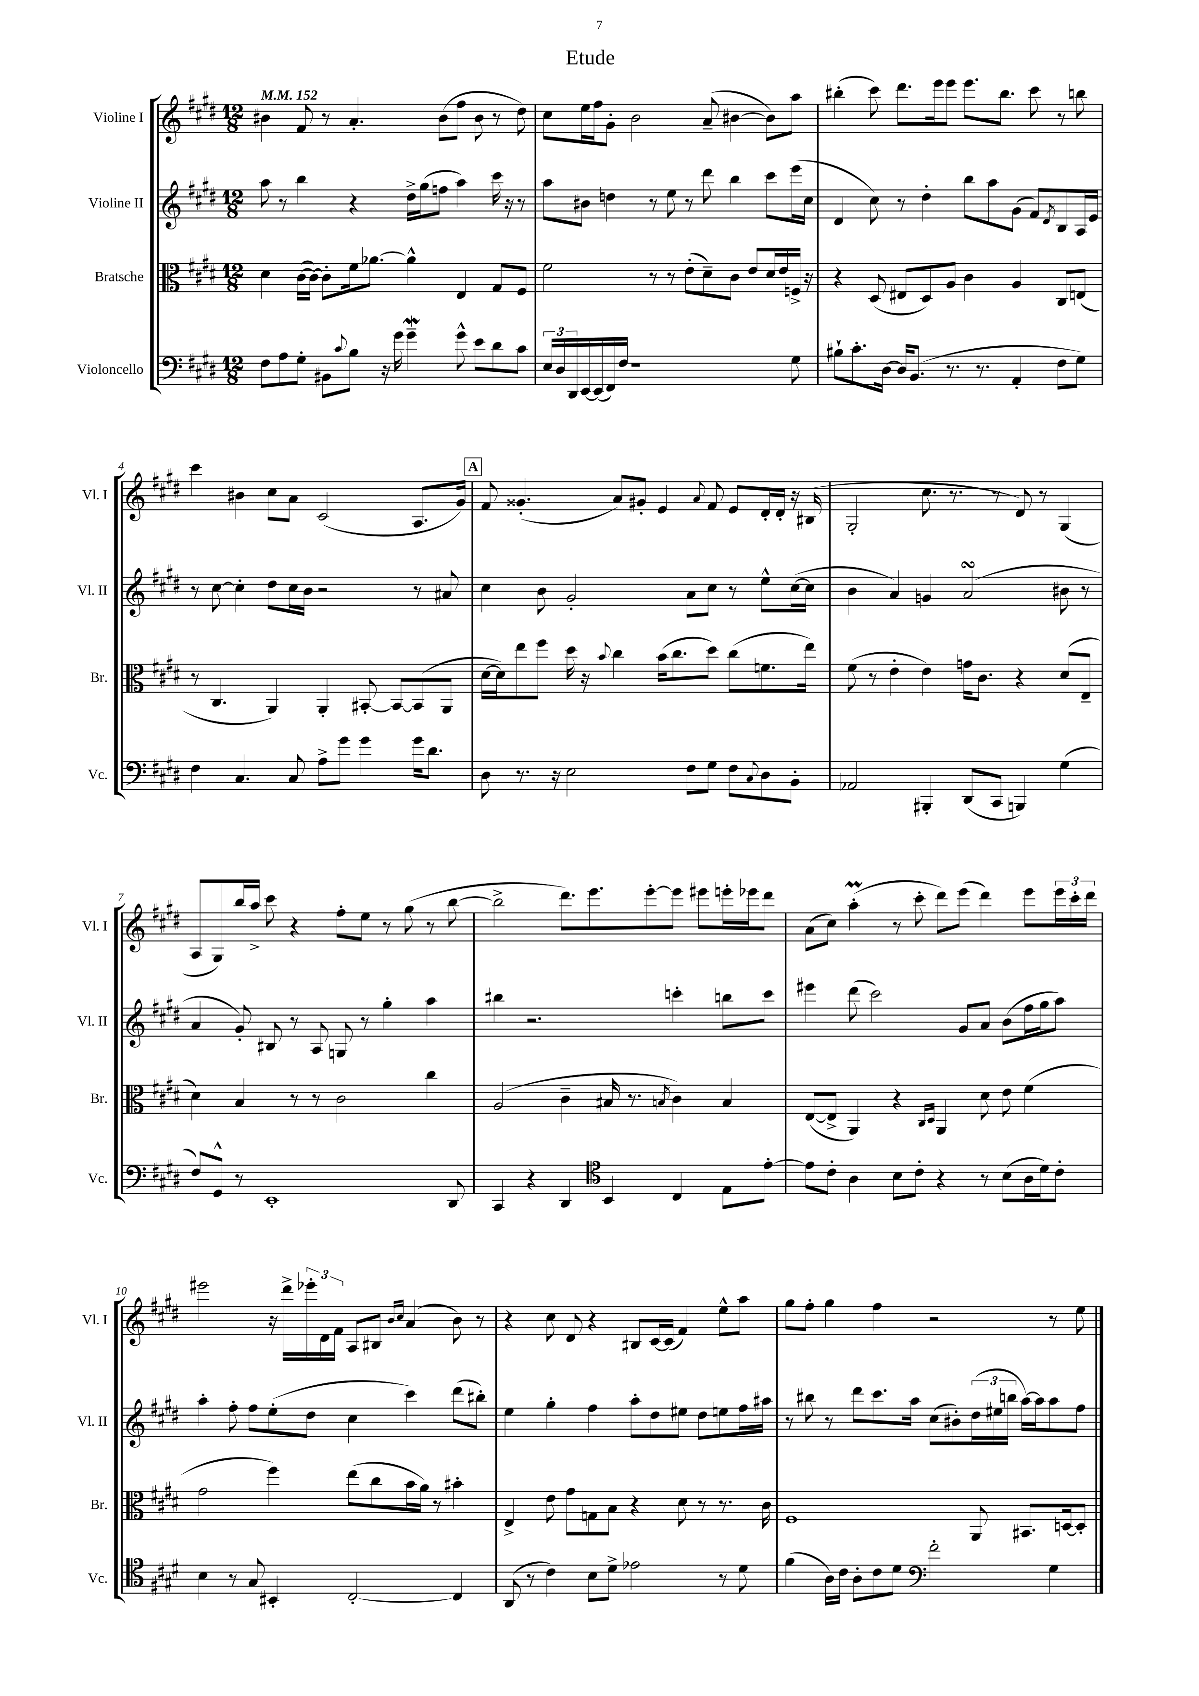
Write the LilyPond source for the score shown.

\header { title = "Etude" }
<<
\new StaffGroup <<
\new Staff = "s0" \with { instrumentName = "Violine I" shortInstrumentName = "Vl. I" } {
    \clef treble \key e \major \numericTimeSignature \time 12/8 \tempo 4 = 152
    bis'4 fis'8 r8 a'4.-. bis'8( fis''8 bis'8 r8 dis''8) |
    cis''8 e''16 fis''16 gis'8-. b'2 a'8--( bis'4~ bis'8) a''8 |
    bis''4-.( cis'''8) dis'''8. e'''16 e'''8 e'''8. bis''8. cis'''8 r8 b''8 |
    cis'''4 bis'4 cis''8 a'8 cis'2( a8. gis'16) |
    \mark \markup { \box "A" } fis'8 gisis'4.-.( a'8) gis'8-. e'4 \appoggiatura { a'8 } fis'8 e'8 dis'16-. dis'16-. r16 bis16( |
    gis2-. cis''8. r8. r8 dis'8) r8 gis4( |
    a8 gis8) b''16 a''16-> cis'''8 r4 fis''8-. e''8 r8 gis''8( r8 b''8~ |
    b''2-> dis'''8.) e'''8. e'''8~-. e'''8 eis'''8 e'''16-. ees'''16 dis'''8 |
    a'8( cis''8) a''4-.\prall( r8 cis'''8-. dis'''8) e'''8( dis'''4) e'''8 \tuplet 3/2 { e'''16 cis'''16-. dis'''16 } |
    eis'''2 r16 dis'''16-> \tuplet 3/2 { ees'''16-. dis'16 fis'16 } a8 bis8 \grace { b'16 cis''16 } a'4( b'8) r8 |
    r4 cis''8 dis'8 r4 bis8 cis'16~ cis'16( fis'4) e''8-^ a''8 |
    gis''8 fis''8-. gis''4 fis''4 r2 r8 e''8 \bar "|." |
}
\new Staff = "s1" \with { instrumentName = "Violine II" shortInstrumentName = "Vl. II" } {
    \clef treble \key e \major \numericTimeSignature \time 12/8
    a''8 r8 b''4 r4 dis''16-> gis''16( f''8 a''4) cis'''16 r16 r8 |
    a''8 bis'8 d''4 r8 e''8 r8 dis'''8 b''4 cis'''8 e'''16( cis''16 |
    dis'4 cis''8) r8 dis''4-. b''8 a''8 gis'8( fis'8) \acciaccatura { dis'8 } b8 a16 e'16 |
    r8 cis''8~ cis''4-. dis''8 cis''16 b'16 r2 r8 ais'8 |
    \mark \markup { \box "A" } cis''4 b'8 gis'2-. a'8 cis''8 r8 e''8-^ cis''16~( cis''16 |
    b'4 a'4) g'4 a'2\turn( bis'8 r8 |
    a'4 gis'8-.) bis8 r8 a8 g8 r8 gis''4-. a''4 |
    bis''4 r2. c'''4-. b''8 c'''8 |
    eis'''4 dis'''8( cis'''2) gis'8 a'8 b'8( fis''16 gis''16 a''8) |
    a''4-. fis''8-. fis''8 e''8-.( dis''8 cis''4 cis'''4) dis'''8( bis''8-.) |
    e''4 gis''4-. fis''4 a''8-. dis''8 eis''8 dis''8 e''8 fis''16 ais''16 |
    r8 bis''8 r8 dis'''8 cis'''8. a''16 cis''8( bis'8-.) \tuplet 3/2 { dis''16( eis''16 b''16 } a''16~) a''16 a''8 fis''8 \bar "|." |
}
\new Staff = "s2" \with { instrumentName = "Bratsche" shortInstrumentName = "Br." } {
    \clef alto \key e \major \numericTimeSignature \time 12/8
    dis'4 cis'16~( cis'16~) cis'8-. fis'16 aes'8.~ aes'4-^ e4 gis8 fis8 |
    fis'2 r8 r8 e'8-.( dis'8--) cis'8 e'8 dis'16 e'16 f16-> r16 |
    r4 dis8( eis8 dis8) a8 cis'4 a4 cis8 e8( |
    r8 cis4. a,4) a,4-. bis,8~-. bis,8~ bis,8( a,8 |
    \mark \markup { \box "A" } dis'16~ dis'16) e''8 fis''8 dis''16 r16 \appoggiatura { b'8 } cis''4 b'16( cis''8. dis''8) cis''8( f'8. e''16) |
    fis'8( r8 e'4-. e'4) g'16 cis'8. r4 dis'8( e8-- |
    dis'4) b4 r8 r8 cis'2 cis''4 |
    a2( cis'4-- bis16 r8. \acciaccatura { b8 } cis'4) b4 |
    e8~( e8-> a,4) r4 \grace { cis16 dis16 } a,4 dis'8 e'8 fis'4( |
    gis'2 fis''4) e''8( cis''8 b'16 a'16) r8 bis'4-. |
    e4-> e'8 gis'8 g8 b8 r4 dis'8 r8 r8. cis'16 |
    fis1 a,8 bis,8. d16~ d8-. \bar "|." |
}
\new Staff = "s3" \with { instrumentName = "Violoncello" shortInstrumentName = "Vc." } {
    \clef bass \key e \major \numericTimeSignature \time 12/8
    fis8 a8 gis8-. bis,8 \appoggiatura { cis'8 } b8 r16 gis'16 gis'4--\mordent gis'8-^ e'8 dis'8 cis'8 |
    \tuplet 3/2 { e16 dis16 dis,16 } e,16~ e,16( fis,16) fis16 r1 gis8 |
    bis8-! cis'8.-. dis16~ dis16 b,8.( r8. r8. a,4-. fis8 gis8) |
    fis4 cis4. cis8 a8-> gis'8 gis'4 gis'16 dis'8. |
    \mark \markup { \box "A" } dis8 r8. r16 e2 fis8 gis8 fis8 \appoggiatura { cis8 } dis8 b,8-. |
    aes,2 bis,,4-. dis,8( cis,8 b,,4) gis4( |
    fis8) gis,8-^ r8 e,1-. dis,8 |
    cis,4 r4 dis,4 \clef tenor b,4 cis4 e8 e'8~-. |
    e'8 cis'8-. a4 b8 cis'8-. r4 r8 b8( a16 dis'16) cis'8-. |
    b4 r8 gis8 bis,4-. cis2~-. cis4 |
    a,8( r8 cis'4) b8 dis'8-> ees'2 r8 dis'8 |
    fis'4( a16) cis'16 a8-. cis'8 dis'8 \clef bass fis'2-. gis4 \bar "|." |
}
>>
>>
